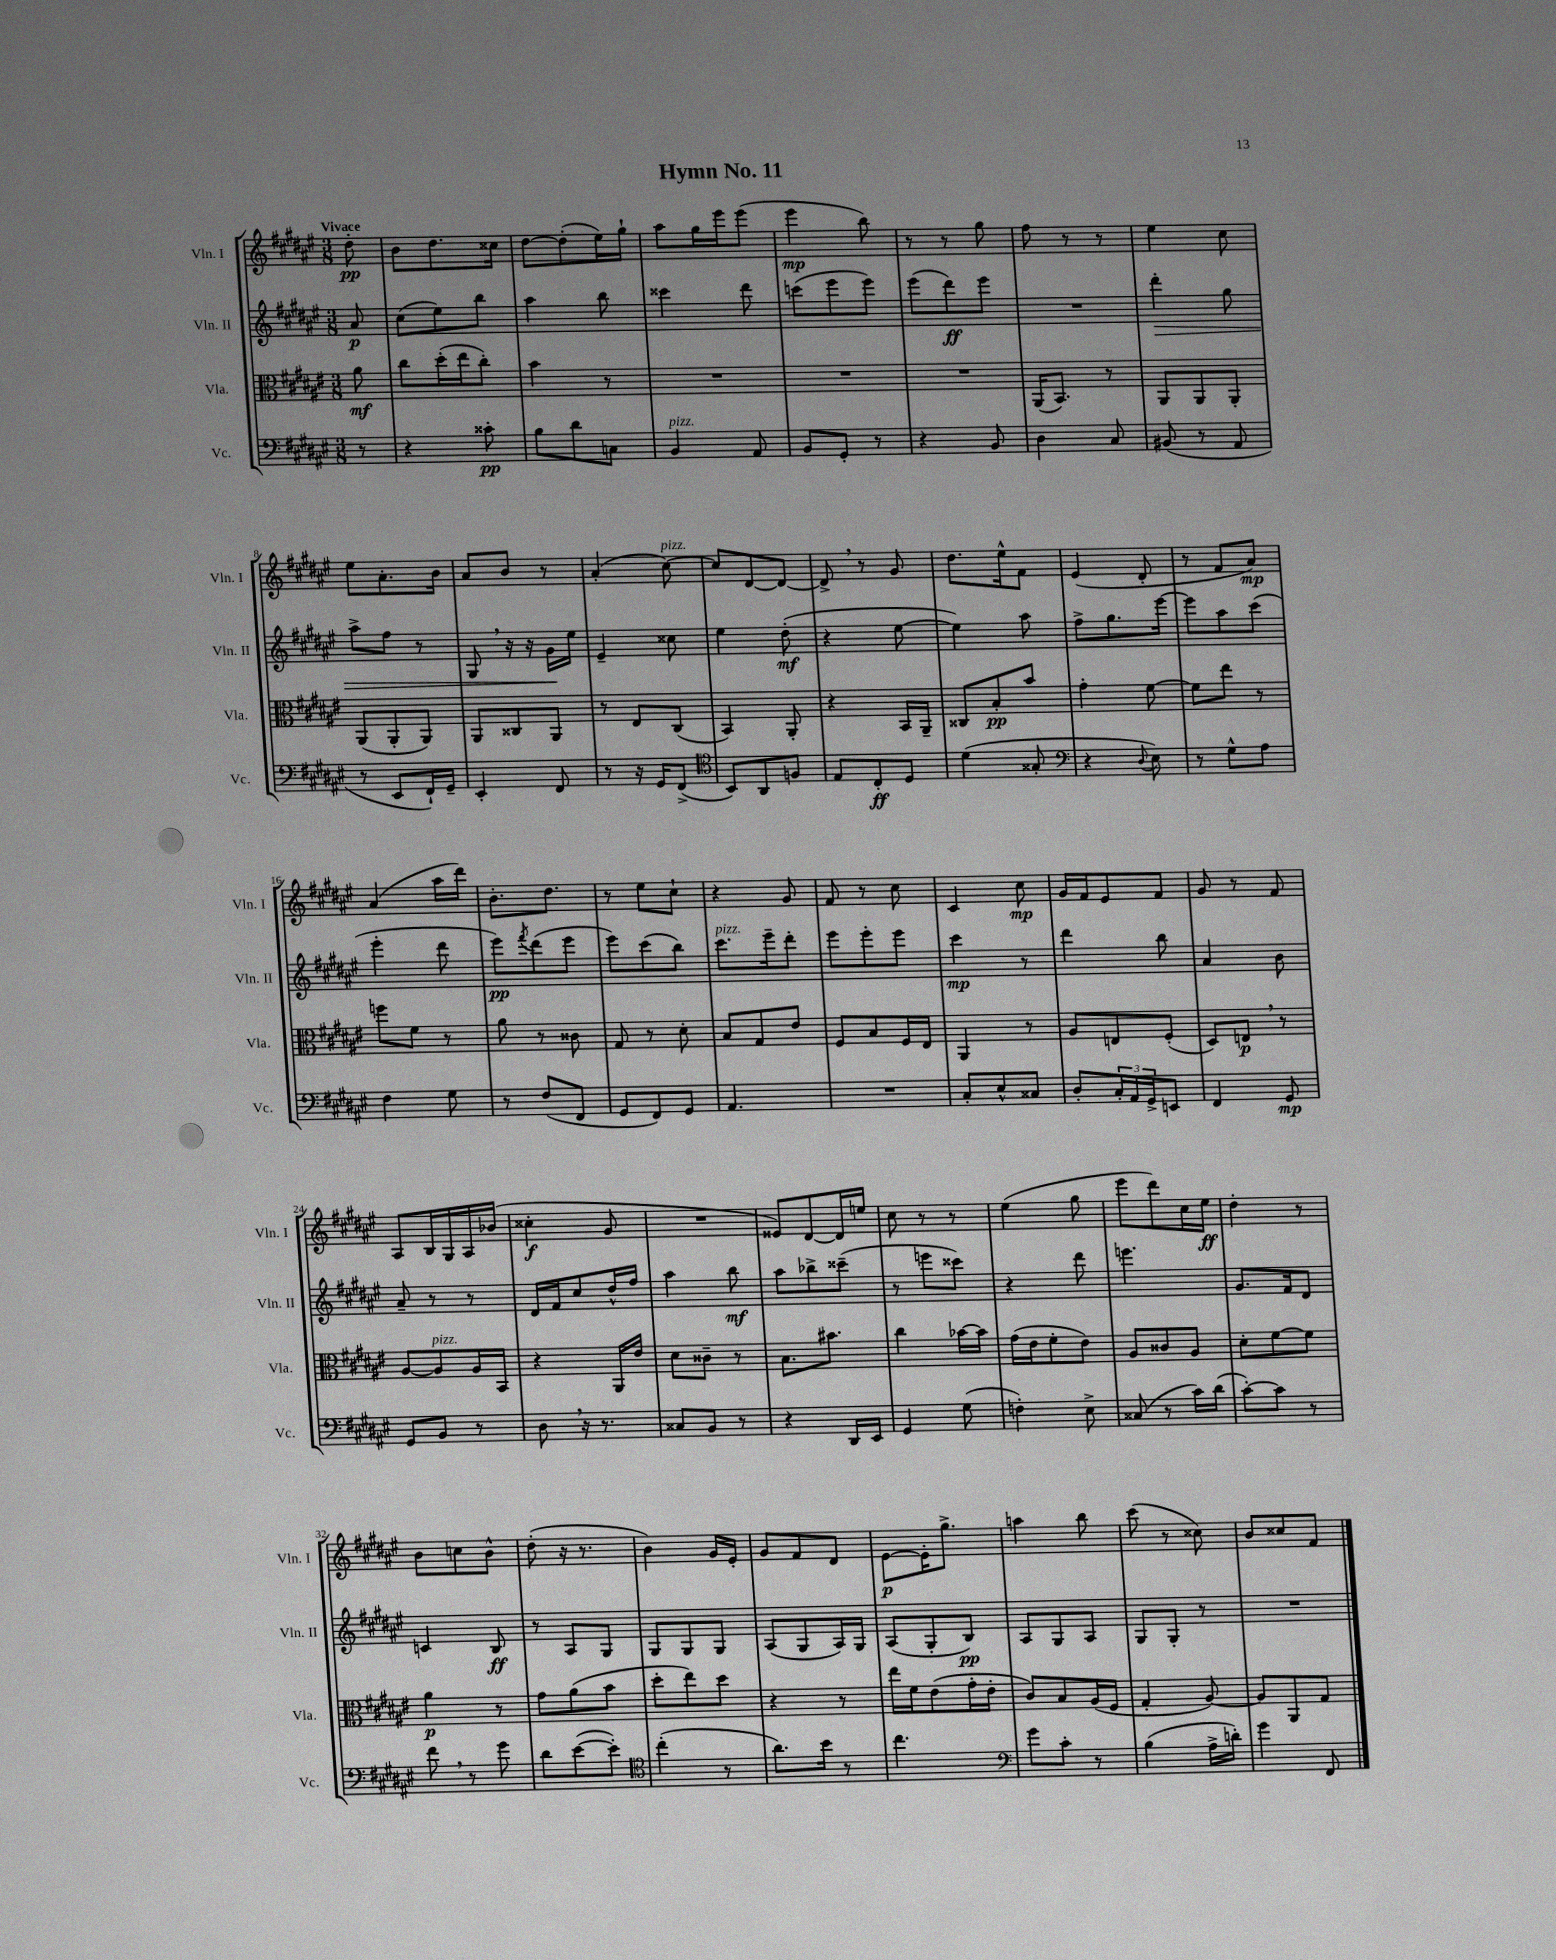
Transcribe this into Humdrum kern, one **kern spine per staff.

**kern	**kern	**kern	**kern
*staff4	*staff3	*staff2	*staff1
*clefF4	*clefC3	*clefG2	*clefG2
*k[f#c#g#d#a#e#]	*k[f#c#g#d#a#e#]	*k[f#c#g#d#a#e#]	*k[f#c#g#d#a#e#]
*M3/8	*M3/8	*M3/8	*M3/8
8r	8a#	8a#	8dd#'
=	=	=	=
4r	8cc#	(8cc#	8b
.	(16dd#'	8ee#)	8.dd#
.	16ee#	.	.
8c##'	8cc#')	8bb	.
.	.	.	16cc##
=	=	=	=
8B	4b	4aa#	[8dd#
8d#	.	.	(8dd#']
8C	8r	8bb	16ee#)
.	.	.	16gg#`
=	=	=	=
4BB	4.r	4ccc##	8aa#
.	.	.	16gg#
.	.	.	16eee#
8AA#	.	8ddd#	(8eee#
=	=	=	=
8BB	4.r	(8ccc	4eee#
8GG#'	.	8eee#	.
8r	.	8eee#)	8bb)
=	=	=	=
4r	4.r	(8eee#	8r
.	.	8ddd#)	8r
8BB	.	8eee#	8gg#
=	=	=	=
4D#	(16AA#	4.r	8ff#
.	8.BB)	.	.
.	.	.	8r
8C#	8r	.	8r
=	=	=	=
(8BB#	8AA#	4ddd#'	4ee#
8r	8AA#	.	.
8AA#	8AA#'	8gg#	8cc#
=	=	=	=
8r	(8AA#	8aa#^	8ee#
8EE#	8AA#'	8ff#	8.a#'
16FF#`)	8AA#)	8r	.
16GG#~	.	.	16b
=	=	=	=
4EE#'	8AA#	8G#	8a#
.	8C##	16r	8b
.	.	16r	.
8FF#	8AA#	16g#	8r
.	.	16ee#	.
=	=	=	=
8r	8r	4e#~	(4a#'
16r	8E#	.	.
16GG#	.	.	.
(8FF#^	(8C#	8cc##	[8cc#)
=	=	=	=
*clefC4	*	*	*
8BB)	4BB)	4ee#	8cc#]
8AA#	.	.	[8d#
8F	8AA#'	(8dd#'	8d#_
=	=	=	=
8E#	4r	4r	8d#^]
8C#'	.	.	8r
8D#	16BB	[8ee#	8g#
.	16AA#~	.	.
=	=	=	=
(4d#	8C##	4ee#])	8.dd#
.	8B'	.	.
.	.	.	16ee#^^
8G##'	8b	8aa#	8f#
=	=	=	=
*clefF4	*	*	*
4r	4g#'	8ff#^	(4e#
.	.	8.gg#	.
8qqD#	.	.	.
8E#)	[8f#	.	8d#'
.	.	[16eee#	.
=	=	=	=
8r	8f#]	8eee#]	8r
8G#^^	8ee#	8aa#	8f#
8A#	8r	(8ccc#	8a#)
=	=	=	=
4F#	8ff	4eee#'	(4a#
.	8f#	.	.
8G#	8r	8ddd#	16aa#
.	.	.	16ddd#)
=	=	=	=
8r	8a#	8eee#)	8.b'
.	.	8qfff#	.
(8F#	8r	(8ddd#	.
.	.	.	8.dd#
8FF#	8c##	8eee#	.
=	=	=	=
8GG#	8G#	8eee#)	8r
8FF#)	8r	(8ccc#	8ee#
8GG#	8d#'	8bb)	8cc#`
=	=	=	=
4.AA#	8B	8.ccc#	4r
.	8G#	.	.
.	.	16eee#~	.
.	8e#	8ddd#'	8g#
=	=	=	=
4.r	8F#	8eee#	8f#
.	8B	8eee#'	8r
.	16F#	8eee#	8cc#
.	16E#	.	.
=	=	=	=
8C#'	4AA#	4ccc#	4c#
8E#^^	.	.	.
8C##	8r	8r	8cc#
=	=	=	=
8D#'	8A#	4ddd#	16g#
.	.	.	16f#
24C#'	8E	.	8e#
24AA#	.	.	.
24GG#^	.	.	.
8EE	(8F#'	8bb	8f#
=	=	=	=
4FF#	8D#)	4a#	8g#
.	8E	.	8r
8GG#	8r	8b	8f#
=	=	=	=
8GG#	[8A#	8a#~	8A#
8BB	8A#]	8r	16B
.	.	.	16G#
8r	16A#	8r	16A#
.	16BB	.	(16b-
=	=	=	=
8D#	4r	16d#	4cc##'
.	.	16f#	.
16r	.	8cc#	.
8.r	.	.	.
.	16AA#	16dd#^^	8g#
.	16e#	16ff#	.
=	=	=	=
8C##	8d#	4aa#	4.r
8BB	8c##~	.	.
8r	8r	8bb	.
=	=	=	=
4r	8.B	8aa#	8e##)
.	.	8bb-^	[8d#
.	8.b#	.	.
16DD#	.	(8ccc##~	16d#]
16EE#	.	.	16ee
=	=	=	=
4GG#	4cc#	8r	8cc#
.	.	8eee	8r
(8G#	[16b-	8ccc##)	8r
.	16b-]	.	.
=	=	=	=
4F')	(16g#	4r	(4ee#
.	16e#	.	.
.	8f#'	.	.
8E#^	8e#)	8ddd#	8gg#
=	=	=	=
(8C##	8A#	4.eee	8eee#
8r	8c##	.	8ddd#)
16c#)	8A#	.	16cc#
(16d#	.	.	16ee#
=	=	=	=
[8c#')	8d#'	8.g#	4dd#'
8c#]	[8f#	.	.
.	.	16f#	.
8r	8f#]	8d#	8r
=	=	=	=
8f#	4a#	4c	8b
8r	.	.	8cc
8g#	8r	8B	8b^^
=	=	=	=
8d#	8g#	8r	(8dd#'
([8e#	(8a#	8A#	16r
.	.	.	8.r
8e#'])	8b	8G#	.
=	=	=	=
*clefC4	*	*	*
(4cc#'	8dd#'	8G#	4b)
.	8ee#)	8G#	.
8r	8dd#	8G#	16g#
.	.	.	16e#'
=	=	=	=
8.a#)	4r	(8A#	8g#
.	.	8G#	8f#
16b	.	.	.
8r	8r	16A#)	8d#
.	.	16G#	.
=	=	=	=
4.cc#	16ee#	(8A#	[8e#
.	16f#	.	.
.	(8e#	8G#'	16e#']
.	.	.	8.gg#^
.	16g#'	8B)	.
.	16e#'	.	.
=	=	=	=
*clefF4	*	*	*
8g#	8c#)	8A#	4aa
8c#'	8B	8G#	.
8r	(16A#	8A#	8bb
.	16F#	.	.
=	=	=	=
(4B	4G#'	8G#	(8ccc#
.	.	8G#'	8r
16A#^	[8A#)	8r	8cc##)
16d')	.	.	.
=	=	=	=
4g#	8A#]	4.r	8b
.	8AA#	.	8cc##
8FF#	8G#	.	8f#
==	==	==	==
*-	*-	*-	*-
